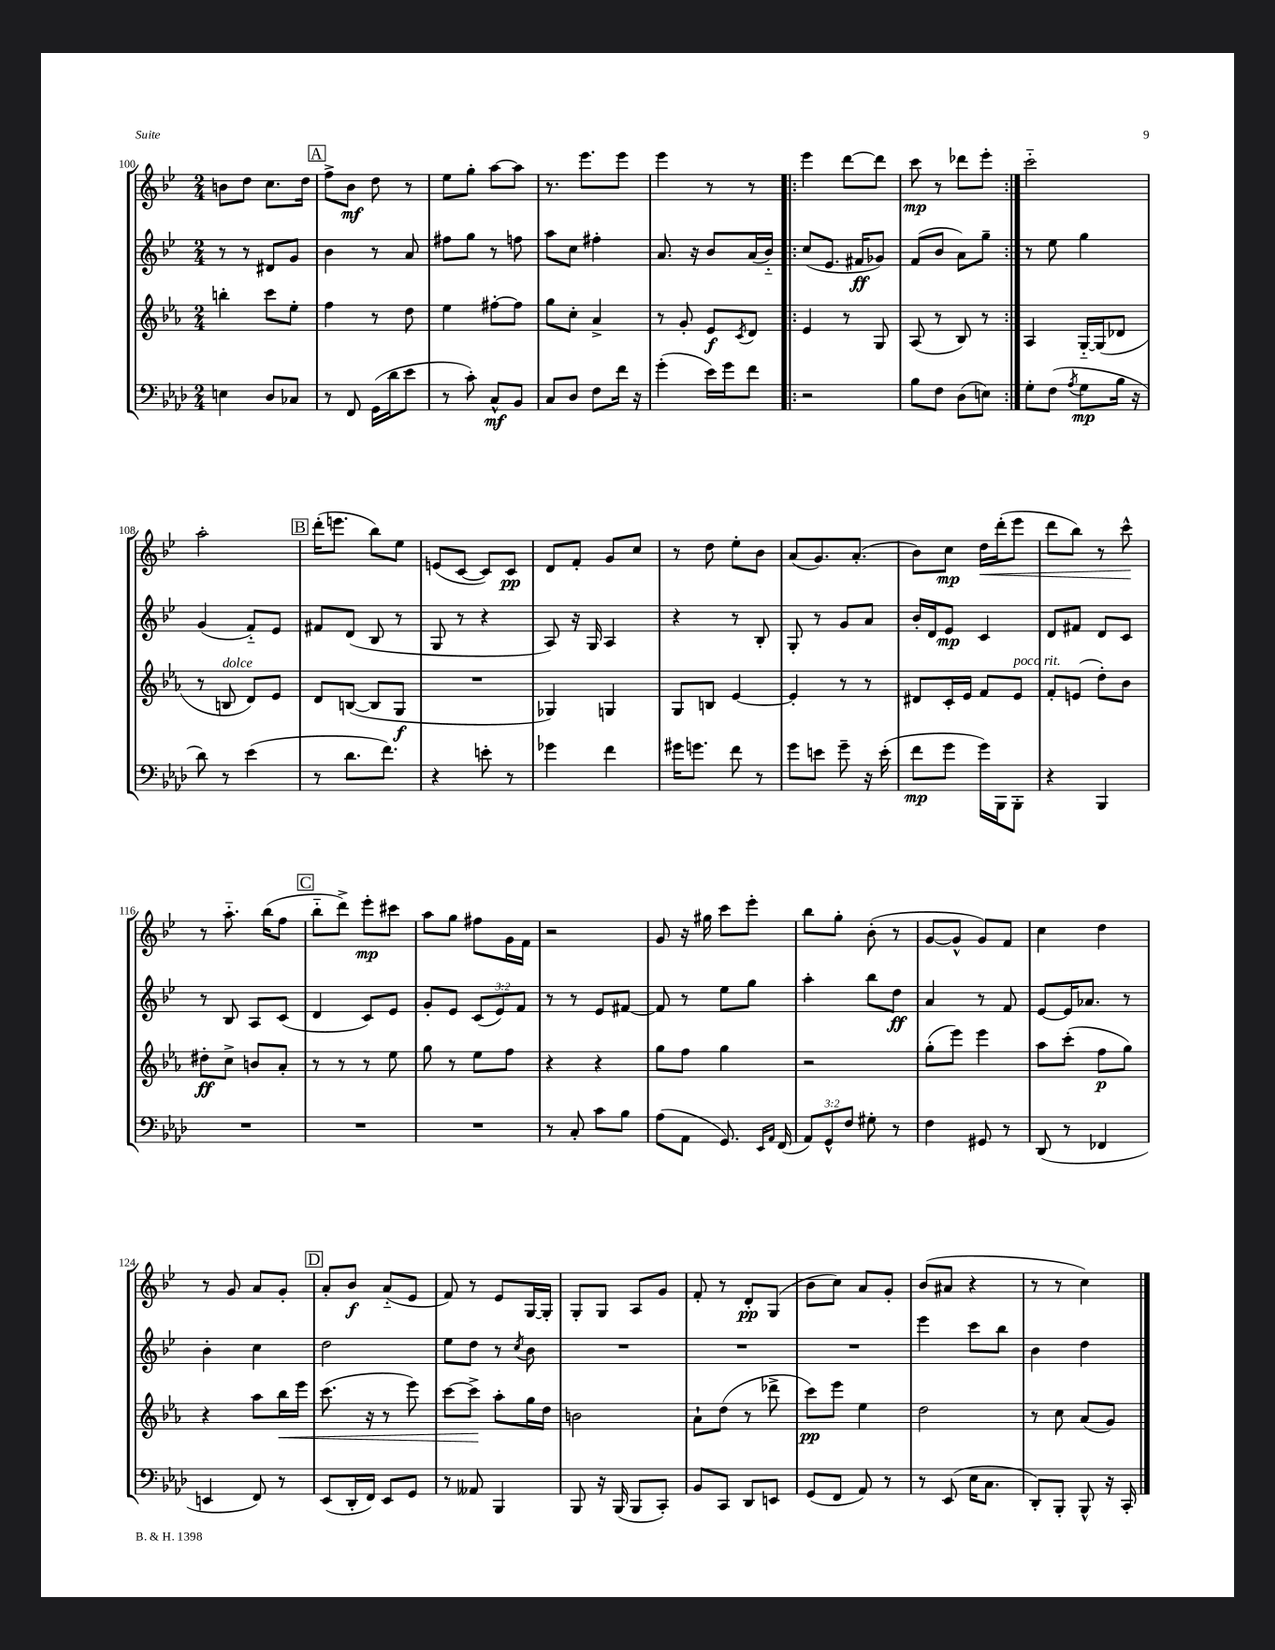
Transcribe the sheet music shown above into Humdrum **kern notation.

**kern	**kern	**kern	**kern
*staff4	*staff3	*staff2	*staff1
*clefF4	*clefG2	*clefG2	*clefG2
*k[b-e-a-d-]	*k[b-e-a-]	*k[b-e-]	*k[b-e-]
*M2/4	*M2/4	*M2/4	*M2/4
4E	4bb'	8r	8b
.	.	8r	8dd
8D-	8ccc	8d#	8.cc
8C-	8ee-'	8g	.
.	.	.	16dd
=	=	=	=
8r	4ff	4b-	8ff^
8FF	.	.	8b-
(16GG	8r	8r	8dd
16d-	.	.	.
8e-	8dd	8a	8r
=	=	=	=
8r	4ee-	8ff#	8ee-
8c')	.	8gg	8gg'
8C^^	[8ff#'	8r	[8aa
8BB-	8ff#]	8ff	8aa]
=	=	=	=
8C	8gg	8aa	8.r
8D-	8cc'	8cc	.
.	.	.	8.eee-
8F	4a-^	4ff#'	.
16f	.	.	8eee-
16r	.	.	.
=	=	=	=
(4g'	8r	8.a	4eee-
.	8g'	.	.
.	.	16r	.
16e-)	8e-	8b-	8r
16g	.	.	.
.	8qc	.	.
8f	8d	(16a	8r
.	.	16b-'~)	.
=!|:	=!|:	=!|:	=!|:
2r	4e-	(8cc	4eee-
.	.	8.e-	.
.	8r	.	[8ddd
.	.	16f#	.
.	8G	8g-)	8ddd]
=	=	=	=
8B-	(8A-	(8f	8ccc
8F	8r	8b-	8r
(8D-	8B-)	8a)	8ddd-
8E)	8r	8gg~	8eee-'
=:|!	=:|!	=:|!	=:|!
8G'	4A-	8r	2ccc'~
(8F	.	8ee-	.
8qA-	.	.	.
8G	[16G'~	4gg	.
.	(16G]	.	.
16B-	8d-	.	.
16r	.	.	.
=	=	=	=
8d-)	8r	(4g	2aa'
8r	8B	.	.
(4e-	8d)	8f'~)	.
.	8e-	8e-	.
=	=	=	=
8r	8d	8f#	(16ddd'
.	.	.	8.eee
8.d-	([8B	(8d	.
.	8B]	8B-	8bb-)
8.f)	.	.	.
.	8G	8r	8ee-
=	=	=	=
4r	2r	8G	(8e
.	.	8r	[8c
8e'	.	4r	8c])
8r	.	.	8c
=	=	=	=
4g-	4G-)	8A)	8d
.	.	16r	8f'
.	.	16G	.
4f	4G	4A	8g
.	.	.	8cc
=	=	=	=
16g#	8G	4r	8r
8.g	.	.	.
.	8B	.	8dd
8f	[4e-	8r	8ee-'
8r	.	8B-'	8b-
=	=	=	=
8g	4e-']	8G'	(8a
8e	.	8r	8.g)
8g~	8r	8g	.
.	.	.	(8.a'
16r	8r	8a	.
(16e'	.	.	.
=	=	=	=
8f	8d#	16b-'	8b-)
.	.	16d	.
8g	16c'	8e-	8cc
.	16e-	.	.
16g)	8f	4c	16dd
16BBB-	.	.	(16ddd'
8BBB-'	8e-	.	8eee-
=	=	=	=
4r	8f'	8d	8ddd
.	(8e	8f#	8bb-)
4BBB-	8dd')	8d	8r
.	8b-	8c	8ccc^^
=	=	=	=
2r	8dd#'	8r	8r
.	8cc^	8B-	8.aa'~
.	8b	8A	.
.	.	.	(16bb-
.	8a-'	(8c	8ff
=	=	=	=
2r	8r	4d	8bb-'~
.	8r	.	8ddd^)
.	8r	8c)	8eee-'
.	8ee-	8e-	8ccc#
=	=	=	=
2r	8gg	8g'	8aa
.	8r	8e-	8gg
.	8ee-	(12c	8ff#
.	.	12e-)	.
.	8ff	.	16g
.	.	12f	.
.	.	.	16f
=	=	=	=
8r	4r	8r	2r
8C'	.	8r	.
8c	4r	8e-	.
8B-	.	[8f#	.
=	=	=	=
(8A-	8gg	8f#]	8g
8AA-	8ff	8r	16r
.	.	.	16gg#
8.GG)	4gg	8ee-	8ccc
.	.	8gg	8eee-'
16qqEE-	.	.	.
16qqAA-	.	.	.
(16FF	.	.	.
=	=	=	=
12AA-)	2r	4aa'	8bb-
12GG^^	.	.	.
.	.	.	8gg'
12F	.	.	.
8G#'	.	8bb-	(8b-'
8r	.	8dd	8r
=	=	=	=
4F	(8gg'	4a	[8g
.	8eee-)	.	8g^^]
8GG#	4eee-	8r	8g)
8r	.	8f	8f
=	=	=	=
(8DD-	8aa-	[8e-	4cc
8r	(8ccc'	16e-]	.
.	.	8.a-	.
4FF-	8ff	.	4dd
.	8gg)	8r	.
=	=	=	=
4EE	4r	4b-'	8r
.	.	.	8g
8FF)	8aa-	4cc	8a
8r	16bb-	.	8g'
.	16eee-	.	.
=	=	=	=
(8EE-	(8.ccc	2dd	8a'
16DD-'	.	.	8b-
16FF)	16r	.	.
8EE-	8r	.	(8a'~
8GG	8eee-)	.	8e-
=	=	=	=
8r	[8ccc	8ee-	8f)
8AA--	8ccc^]	8dd	8r
4BBB-	8aa-'	8r	8e-
.	.	8qcc	.
.	16gg	8b-	[16G
.	16dd	.	16G']
=	=	=	=
8BBB-	2b	2r	8G'
16r	.	.	8G
(16BBB-	.	.	.
8BBB-	.	.	8A
8CC')	.	.	8g
=	=	=	=
8BB-	8a-`	2r	8f'
8CC	(8dd	.	8r
8DD-	8r	.	8d'
8EE	8ddd-^	.	(8G
=	=	=	=
(8GG	8ccc)	2r	8b-
8FF	8eee-	.	8cc)
8AA-)	4ee-	.	8a
8r	.	.	8g'
=	=	=	=
8r	2dd	4eee-	(8b-
(8EE-	.	.	8a#
16E-	.	8ccc	4r
8.C	.	.	.
.	.	8bb-	.
=	=	=	=
8DD-')	8r	4b-	8r
8BBB-'	8cc	.	8r
8BBB-^^	(8a-	4dd	4cc)
16r	8g)	.	.
16CC'	.	.	.
==	==	==	==
*-	*-	*-	*-
